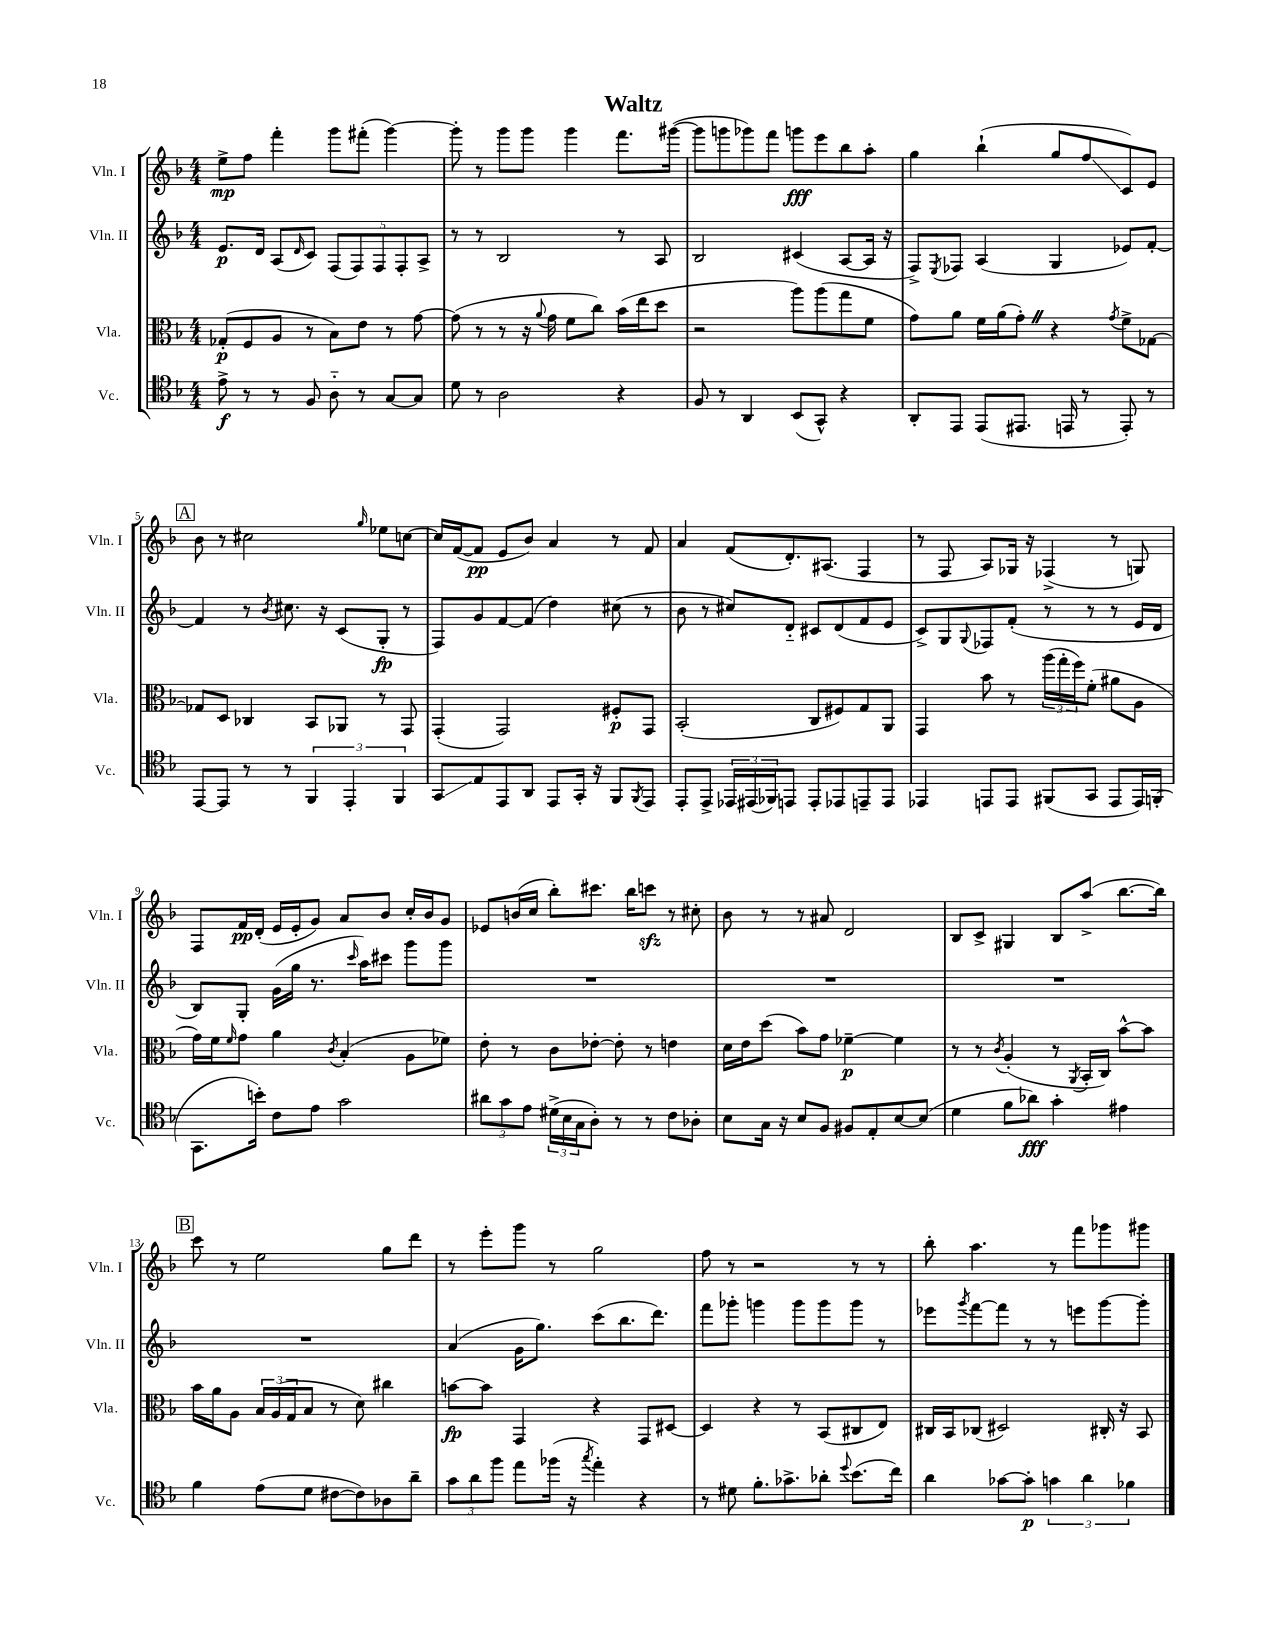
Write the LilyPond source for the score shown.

\header { title = "Waltz" }
<<
\new StaffGroup <<
\new Staff = "s0" \with { instrumentName = "Vln. I" shortInstrumentName = "Vln. I" } {
    \clef treble \key f \major \numericTimeSignature \time 4/4
    e''8->\mp f''8 f'''4-. g'''8 fis'''8-.( g'''4~) |
    g'''8-. r8 g'''8 g'''8 g'''4 f'''8. gis'''16~( |
    gis'''8 g'''8 ges'''8) f'''8 g'''8\fff e'''8 bes''8 a''8-. |
    g''4 bes''4-!( g''8 f''8\glissando c'8) e'8 |
    \mark \markup { \box "A" } bes'8 r8 cis''2 \grace { g''16 } ees''8 c''8~ |
    c''16 f'16~( f'8\pp e'8 bes'8) a'4 r8 f'8 |
    a'4 f'8( d'8.-.) ais8.( f4 |
    r8 f8 a8) ges16 r16 fes4->( r8 g8) |
    f8 f'16\pp d'16-.( e'16 e'16-. g'8) a'8 bes'8 c''16-. bes'16 g'8 |
    ees'8 b'16( c''16 bes''8-.) cis'''8. bes''16 c'''8\sfz r8 cis''8-. |
    bes'8 r8 r8 ais'8 d'2 |
    bes8 c'8-> gis4 bes8 a''8->( bes''8.~ bes''16) |
    \mark \markup { \box "B" } c'''8 r8 e''2 g''8 d'''8 |
    r8 e'''8-. g'''8 r8 g''2 |
    f''8 r8 r2 r8 r8 |
    bes''8-. a''4. r8 f'''8 ges'''8 gis'''8 \bar "|." |
}
\new Staff = "s1" \with { instrumentName = "Vln. II" shortInstrumentName = "Vln. II" } {
    \clef treble \key f \major \numericTimeSignature \time 4/4
    e'8.\p d'16 a8( \grace { d'16 } c'8) \tuplet 5/4 { f8( f8) f8 f8-. a8-> } |
    r8 r8 bes2 r8 a8 |
    bes2 cis'4( a8~ a16 r16 |
    f8->) \acciaccatura { e8 } fes8 a4( g4 ees'8) f'8~-. |
    \mark \markup { \box "A" } f'4 r8 \acciaccatura { bes'8 } cis''8. r16 c'8( g8-.\fp r8 |
    f8) g'8 f'8~ f'8( d''4) cis''8( r8 |
    bes'8 r8 cis''8) d'8-_ cis'8 d'8( f'8 e'8 |
    c'8->) g8 \appoggiatura { g8 } fes8 f'8-.( r8 r8 r8 e'16 d'16 |
    bes8) g8-. g'16( g''16 r8. \grace { c'''16 } a''16) cis'''8 g'''8 g'''8 |
    R1 |
    R1 |
    R1 |
    \mark \markup { \box "B" } R1 |
    a'4( g'16 g''8.) c'''8( bes''8. d'''8.) |
    f'''8 ges'''8-. g'''4 g'''8 g'''8 g'''8 r8 |
    ees'''8 \acciaccatura { g'''8 } f'''8~ f'''8 r8 r8 e'''8 g'''8~ g'''8-. \bar "|." |
}
\new Staff = "s2" \with { instrumentName = "Vla." shortInstrumentName = "Vla." } {
    \clef alto \key f \major \numericTimeSignature \time 4/4
    ges8-.\p( f8 a8 r8 bes8) e'8 r8 g'8~ |
    g'8( r8 r8 r16 \appoggiatura { a'8 } g'16 f'8 c''8) bes'16( e''16 d''8 |
    r2 a''8) a''8( g''8 f'8 |
    g'8) a'8 f'16 a'16( g'8-.) \once \override BreathingSign.text = \markup { \musicglyph "scripts.caesura.straight" } \breathe r4 \acciaccatura { g'8 } f'8-> ges8~ |
    \mark \markup { \box "A" } ges8 d8 ces4 bes,8 aes,8 r8 g,8 |
    g,4-.( g,2) fis8-.\p g,8 |
    bes,2-.( c8 fis8) g8 a,8 |
    g,4 bes'8 r8 \tuplet 3/2 { a''16( g''16-. f''16) } f'8-.( ais'8 a8 |
    g'16) f'16 \grace { f'16 } g'8 a'4 \acciaccatura { c'8 } bes4-.( a8 fes'8) |
    e'8-. r8 c'8 ees'8~-. ees'8-. r8 e'4 |
    d'16 e'16 d''8( bes'8) g'8 fes'4~--\p fes'4 |
    r8 r8 \acciaccatura { c'8 } a4-.( r8 \acciaccatura { a,8 } bes,16-. c16) bes'8~-^ bes'8 |
    \mark \markup { \box "B" } bes'16 a'16 a8 \tuplet 3/2 { bes16 a16( g16 } bes8 r8 d'8) cis''4 |
    b'8~\fp b'8 g,4 r4 g,8 dis8~ |
    dis4 r4 r8 bes,8( cis8 e8) |
    cis16 bes,16 ces8( dis2) cis16-. r16 bes,8 \bar "|." |
}
\new Staff = "s3" \with { instrumentName = "Vc." shortInstrumentName = "Vc." } {
    \clef tenor \key f \major \numericTimeSignature \time 4/4
    e'8->\f r8 r8 f8 a8-_ r8 g8~ g8 |
    d'8 r8 a2 r4 |
    f8 r8 a,4 bes,8( g,8-^) r4 |
    a,8-. e,8 e,8( eis,8. e,16 r8 e,8-.) r8 |
    \mark \markup { \box "A" } e,8~ e,8 r8 r8 \tuplet 3/2 { f,4 e,4-. f,4 } |
    g,8\glissando e8 e,8 a,8 e,8 g,16-. r16 f,8 \acciaccatura { f,8 } e,8 |
    e,8-. e,8-> \tuplet 3/2 { ees,16 eis,16( fes,16) } e,8 e,8-. ees,8 e,8-- e,8 |
    ees,4 e,8 e,8 fis,8( g,8 e,8 e,16) f,16-.( |
    g,8. b'16-.) c'8 e'8 g'2 |
    \tuplet 3/2 { ais'8 g'8 e'8 } \tuplet 3/2 { dis'16->( bes16 g16 } a8-.) r8 r8 c'8 aes8-. |
    bes8 g16 r16 bes8 f8 fis8 e8-. bes8~ bes8( |
    d'4 f'8 aes'8\fff) g'4-. eis'4 |
    \mark \markup { \box "B" } f'4 e'8( d'8 cis'8~ cis'8) aes8 a'8-- |
    \tuplet 3/2 { g'8 a'8 f''8 } e''8 fes''16( r16 \acciaccatura { g''8 } e''4-.) r4 |
    r8 dis'8 f'8.-. ges'8.-> aes'8-. \appoggiatura { d''8 } bes'8.( c''16) |
    a'4 ges'8~ ges'8-.\p \tuplet 3/2 { g'4 a'4 fes'4 } \bar "|." |
}
>>
>>
